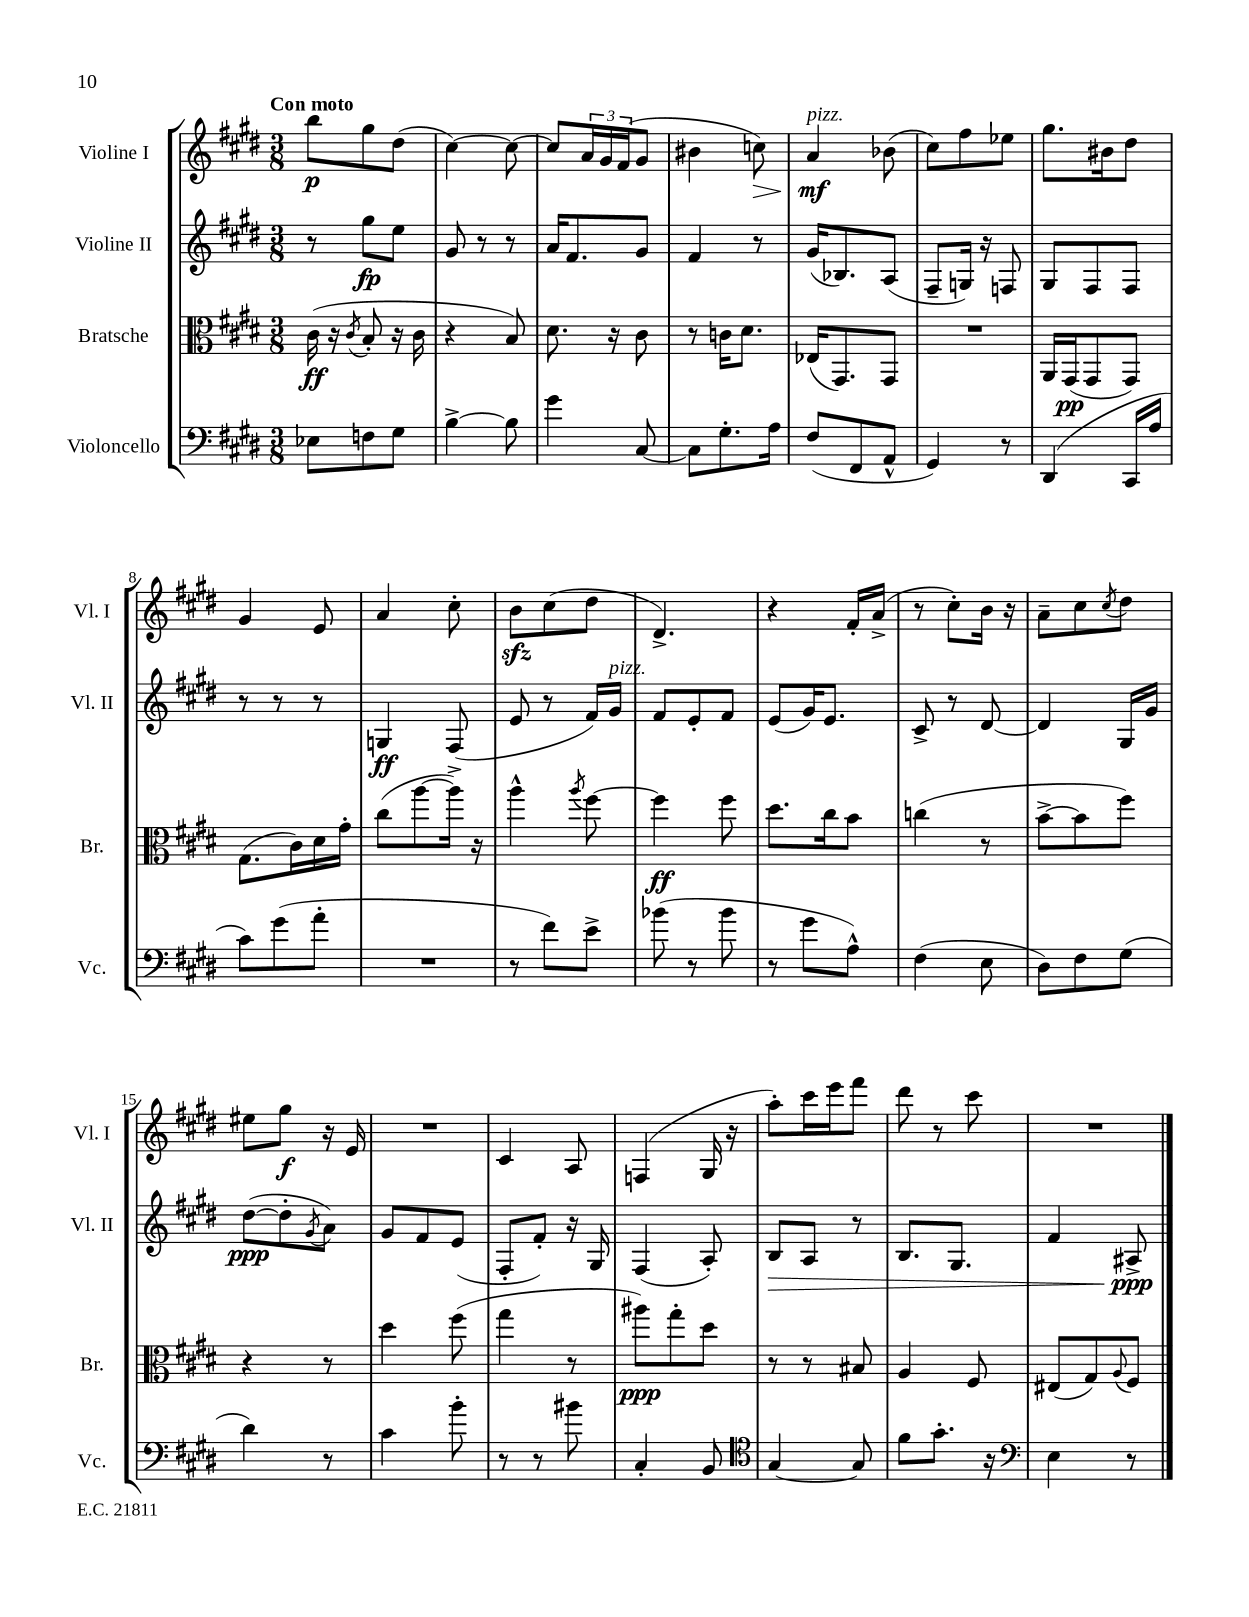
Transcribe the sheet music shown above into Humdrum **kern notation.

**kern	**kern	**kern	**kern
*staff4	*staff3	*staff2	*staff1
*clefF4	*clefC3	*clefG2	*clefG2
*k[f#c#g#d#]	*k[f#c#g#d#]	*k[f#c#g#d#]	*k[f#c#g#d#]
*M3/8	*M3/8	*M3/8	*M3/8
8E-	(16c#	8r	8bb
.	16r	.	.
.	8qc#	.	.
8F	8B'	8gg#	8gg#
8G#	16r	8ee	(8dd#
.	16c#	.	.
=	=	=	=
[4B^	4r	8g#	[4cc#)
.	.	8r	.
8B]	8B)	8r	8cc#_
=	=	=	=
4g#	8.d#	16a	8cc#]
.	.	8.f#	.
.	.	.	24a
.	.	.	24g#
.	16r	.	.
.	.	.	(24f#
[8C#	8c#	8g#	8g#
=	=	=	=
8C#]	8r	4f#	4b#
8.G#'	16c	.	.
.	8.d#	.	.
.	.	8r	8cc)
16A	.	.	.
=	=	=	=
(8F#	(16E-	(16g#	4a
.	8.GG#)	8.B-)	.
8FF#	.	.	.
8AA^^	8GG#	(8A	(8b-
=	=	=	=
4GG#)	4.r	8F#~	8cc#)
.	.	16G)	8ff#
.	.	16r	.
8r	.	8F	8ee-
=	=	=	=
(4DD#	16AA	8G#	8.gg#
.	(16GG#	.	.
.	8GG#	8F#	.
.	.	.	16b#
16CC#	8GG#)	8F#	8dd#
16A	.	.	.
=	=	=	=
8c#)	(8.G#	8r	4g#
(8g#	.	8r	.
.	16c#)	.	.
8a'	16d#	8r	8e
.	16g#'	.	.
=	=	=	=
4.r	(8cc#	4G	4a
.	[8aa	.	.
.	16aa^])	(8F#	8cc#'
.	16r	.	.
=	=	=	=
8r	4aa^^	8e	8b
8f#)	.	8r	(8cc#
.	8qaa	.	.
8e^	[8ff#	16f#)	8dd#
.	.	16g#	.
=	=	=	=
(8b-	4ff#]	8f#	4.d#^)
8r	.	8e'	.
8b-	8ff#	8f#	.
=	=	=	=
8r	8.dd#	(8e	4r
8g#	.	16g#)	.
.	16cc#	8.e	.
8A^^)	8b	.	16f#'
.	.	.	(16a^
=	=	=	=
(4F#	(4cc	8c#^	8r
.	.	8r	8cc#')
8E	8r	[8d#	16b
.	.	.	16r
=	=	=	=
8D#)	[8b^	4d#]	8a~
8F#	8b]	.	8cc#
.	.	.	8qcc#
(8G#	8ff#)	16G#	8dd#
.	.	16g#	.
=	=	=	=
4d#)	4r	([8dd#	8ee#
.	.	8dd#']	8gg#
.	.	8qg#	.
8r	8r	8a)	16r
.	.	.	16e
=	=	=	=
4c#	4dd#	8g#	4.r
.	.	8f#	.
8b'	(8ff#	(8e	.
=	=	=	=
8r	4gg#	8F#'	4c#
8r	.	8f#')	.
8b#	8r	16r	8A
.	.	16G#	.
=	=	=	=
4C#'	8aa#)	(4F#	(4F
.	8gg#'	.	.
8BB	8dd#	8A')	16G#
.	.	.	16r
=	=	=	=
*clefC4	*	*	*
[4G#	8r	8B	8aa')
.	8r	8A	16ccc#
.	.	.	16eee
8G#]	8B#	8r	8fff#
=	=	=	=
8f#	4A	8.B	8ddd#
8.g#'	.	.	8r
.	.	8.G#	.
.	8F#	.	8ccc#
16r	.	.	.
=	=	=	=
*clefF4	*	*	*
4E	(8E#	4f#	4.r
.	8G#)	.	.
.	8qqA	.	.
8r	8F#	8A#^	.
==	==	==	==
*-	*-	*-	*-
